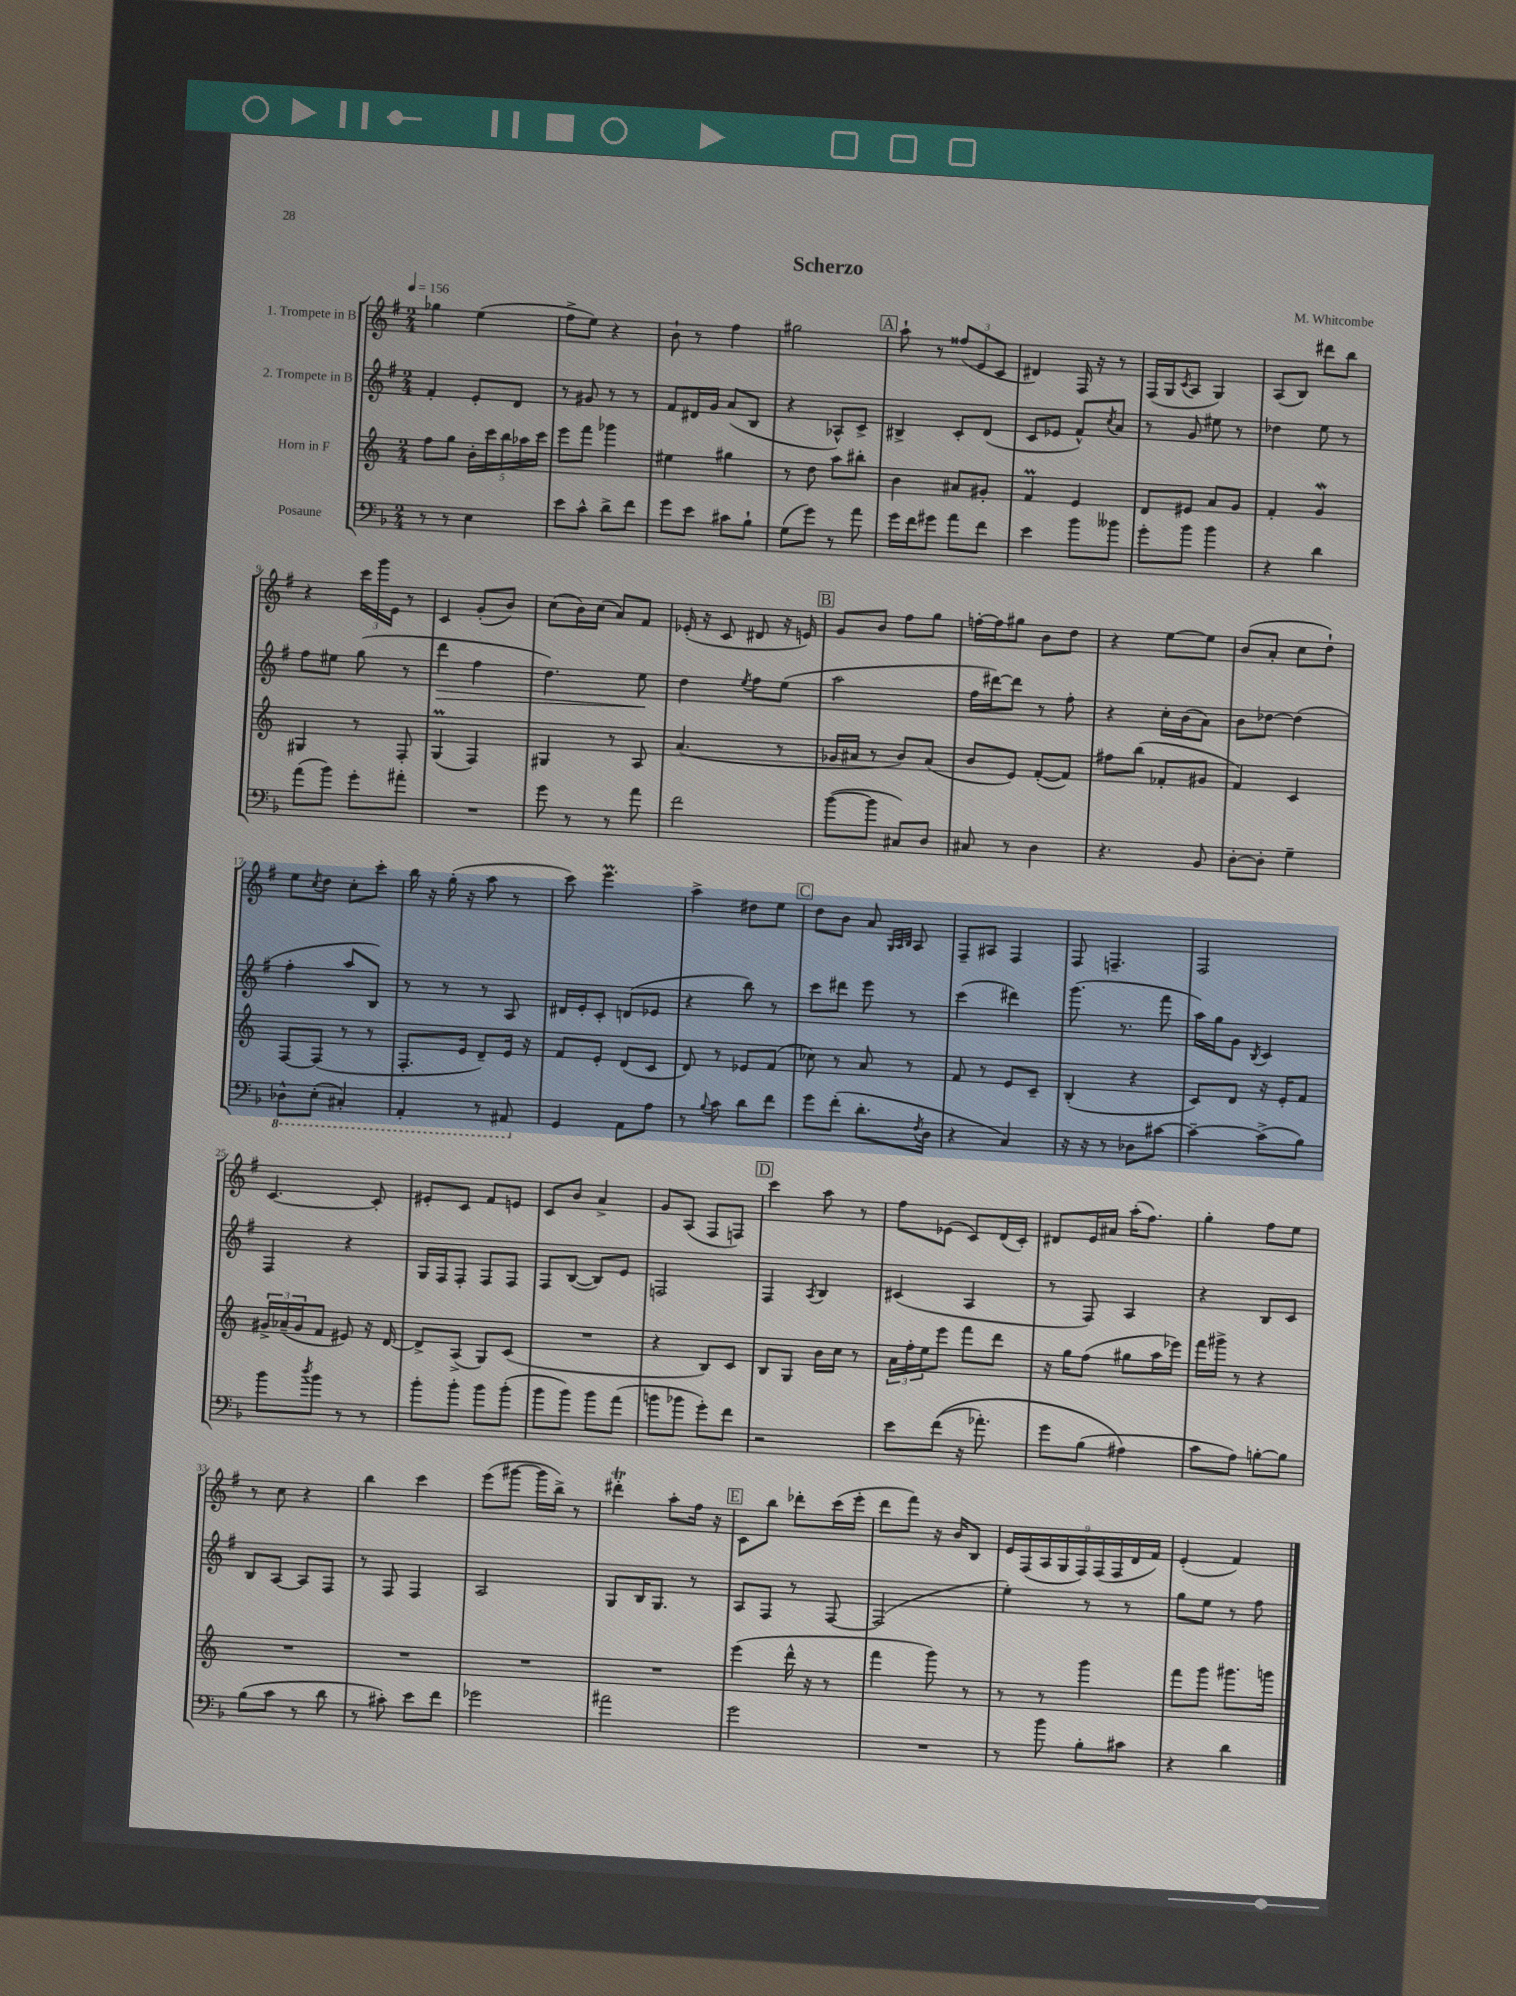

**kern	**kern	**kern	**kern
*staff4	*staff3	*staff2	*staff1
*clefF4	*clefG2	*clefG2	*clefG2
*k[b-]	*k[]	*k[f#]	*k[f#]
*M2/4	*M2/4	*M2/4	*M2/4
*MM156	*MM156	*MM156	*MM156
8r	8ff	4f#'	4gg-
8r	8gg	.	.
4E	20b'	8e'	(4ee
.	20ccc	.	.
.	20bb	.	.
.	.	8d	.
.	20aa-	.	.
.	20ccc	.	.
=	=	=	=
8e	8eee	8r	8ff#^
8c^^	8fff	8g#	8ee)
8d^	4ggg-	8r	4r
8f	.	8r	.
=	=	=	=
8g	4ee#	8f#	8b`
8e	.	16d#	8r
.	.	16g	.
8c#	4gg#	(8a	4ff#
8B-`	.	8B	.
=	=	=	=
(8G	8r	4r	2gg#
8g)	8dd	.	.
8r	8aa	8A-^^)	.
8a	8bb#'	8c^	.
=	=	=	=
16g	4b	4B#^	8aa`
16f	.	.	.
8g#	.	.	8r
8a	8a#	8c'	(12ff##
.	.	.	12e
8f	8g#'	(8d	.
.	.	.	12c
=	=	=	=
4e	4f	8c	4d#)
.	.	8e-	.
8b-	4e	8f#^^)	16F#
.	.	.	16r
.	.	8qcc	.
8b--	.	8a	8r
=	=	=	=
8g'	8d	8r	(16F#
.	.	.	16G
.	.	.	8qc
8b-	8e#	8g	8A
4b-	8a	8ee#	4G)
.	8g	8r	.
=	=	=	=
4r	4f'	4dd-	(8A
.	.	.	8B)
4d	4g	8ee	8ddd#
.	.	8r	8bb
=	=	=	=
(8a	4G#	8ff#	4r
8b-)	.	8ee#	.
8g'	8r	(8gg	24ccc
.	.	.	24ggg
.	.	.	24e
8a#'	8F'	8r	8r
=	=	=	=
2r	(4G	4ddd	4c
.	4F)	4ff#	(8g'
.	.	.	8b)
=	=	=	=
8g	4G#	4.dd)	(8cc
8r	.	.	16b)
.	.	.	(16cc
8r	8r	.	8a)
8a	8A	8ee	8f#
=	=	=	=
2f	(4.a	4dd	(16e-'
.	.	.	16r
.	.	.	8c
.	.	8qee	.
.	.	8ff#	8d#
.	8r	(8ee	16r
.	.	.	16e)
=	=	=	=
([8b-	16g-	2aa	8g
.	16a#	.	.
8b-]	8r	.	8b
8C#)	8b)	.	8ff#
8D	(8a#	.	8gg
=	=	=	=
8C#	8b	16ff#	[16ff'
.	.	[16ddd#)	16ff]
8r	8e)	8ddd#]	8gg#
4D	([8f'	8r	8b
.	8f])	8ff#'	8dd
=	=	=	=
4.r	8ff#	4r	4r
.	(8bb	.	.
.	8f-'	16cc'	[8ee
.	.	(16b	.
8BB-	8g#	8a)	8ee]
=	=	=	=
[8D'	4f)	8b	(8b
8D']	.	[8dd-	8a'
4G~	4c	(4dd-]	8cc
.	.	.	8dd`)
=	=	=	=
8DD-^^	[8F	4ff#'	8ee
.	.	.	8qcc
(8EE'	(8F]	.	8dd
4CC#')	8r	8aa	8cc'
.	8r	8B)	8ccc'
=	=	=	=
4AAA'	8.F'	8r	16bb
.	.	.	16r
.	.	8r	(16gg'
.	16e	.	16r
8r	8d~)	8r	8aa
8AAA#	16e	8A	8r
.	16r	.	.
=	=	=	=
4GG	8f	16d#	8ccc)
.	.	16e'	.
.	8e'	8c'	4.eee
8AA	(8d	(8d	.
8A	8c	8e-	.
=	=	=	=
8r	8d)	4r	4aa^
8qqB-	.	.	.
8c	8r	.	.
8d	8e-	8bb)	8dd#
8f	(8f	8r	8ee
=	=	=	=
8g	8cc-)	8ccc	8dd
(8f'	8r	8ddd#	8b
8.d'	8a	8eee	8a
.	.	.	32qqG
.	.	.	32qqA
.	.	.	32qqB
.	8r	8r	8A
8qF	.	.	.
16D	.	.	.
=	=	=	=
4r	8f	(4ccc	8F#~
.	8r	.	8A#
4C)	8e	4ddd#)	4F#
.	8c~	.	.
=	=	=	=
16r	(4B'	(8.ggg	8F#
16r	.	.	.
8r	.	.	4.F~
.	.	8.r	.
8D-	4r	.	.
[8c#	.	8fff#	.
=	=	=	=
4c#~_	8c)	16aa)	2F#
.	.	16gg	.
.	8d	8g	.
.	.	8qB	.
(8c#^]	16r	4c	.
.	16e'	.	.
8B-)	8f	.	.
=	=	=	=
8b-	24g#^	4F#	[4.c
.	(24a-~	.	.
.	24g#	.	.
8qdd	.	.	.
8b-	8f	.	.
8r	8e#)	4r	.
8r	16r	.	8c']
.	[16d	.	.
=	=	=	=
8b-'	8d^]	16G	8e#'
.	.	16F#	.
8b-'	(8A^	8F#'	8c
8b-	8G)	8F#	8f#
(8b-'	(8c	8F#	8e
=	=	=	=
8b-	2r	8F#	8c
8b-)	.	([8B	8b
8b-	.	8B])	4a^
(8a	.	8e	.
=	=	=	=
8b	4r	2F	8g
8b-	.	.	(8A
8g')	8B)	.	8F#
8f	8c	.	8F)
=	=	=	=
2r	8B	4F#	4ccc
.	8G	.	.
.	.	8qA	.
.	16b	4B	8aa
.	16cc	.	.
.	8r	.	8r
=	=	=	=
8e	24a	(4c#	8ff#
.	24ff'	.	.
.	24ee	.	.
&((8f	8eee	.	(8e-
16r	8fff	4A	8c)
8.a-')	.	.	.
.	8ddd	.	(16d
.	.	.	16c')
=	=	=	=
8g	16r	8r	8d#
.	16gg	.	.
(8B-	(8ff	8F#)	16e
.	.	.	16a#
4A#&)	8gg#	4A	(16aa'
.	.	.	8.ff#)
.	16aa	.	.
.	16eee-)	.	.
=	=	=	=
8c	16fff	4r	4gg'
.	16ggg#^	.	.
8A)	8r	.	.
[8B'	4r	8B	8ff#
8B]	.	8c	8ee
=	=	=	=
(8B-	2r	8B	8r
8c	.	[8A	8cc
8r	.	8A]	4r
8d	.	8F#	.
=	=	=	=
8r	2r	8r	4bb
8c#')	.	8F#	.
8e	.	4F#	4ccc
8f	.	.	.
=	=	=	=
2g-	2r	2A	(8eee
.	.	.	[8ggg#
.	.	.	16ggg#]
.	.	.	16bb^)
.	.	.	8r
=	=	=	=
2a#	2r	8G	4ddd#'
.	.	16B	.
.	.	8.G	.
.	.	.	8aa'
.	.	8r	16ff#
.	.	.	16r
=	=	=	=
2g	(4eee	8A	8c
.	.	8F#	8bb
.	16ddd^^	8r	8ddd-'
.	16r	.	.
.	8r	[8F#	(16ccc
.	.	.	16eee'
=	=	=	=
2r	4fff	(2F#]	8ddd
.	.	.	8fff#)
.	8ggg)	.	16r
.	.	.	16b
.	8r	.	8B
=	=	=	=
8r	8r	4ee')	18e
.	.	.	(18F#
.	.	.	18A
8b-	8r	.	.
.	.	.	18G
.	.	.	18F#)
8B-'	4ggg	8r	.
.	.	.	(18F#
.	.	.	18F#
8c#	.	8r	.
.	.	.	18d
.	.	.	18f#)
=	=	=	=
4r	8fff	8gg	(4e'
.	8ggg	8ee	.
4d	8.ggg#	8r	4f#)
.	.	8ff#	.
.	16ggg	.	.
==	==	==	==
*-	*-	*-	*-
